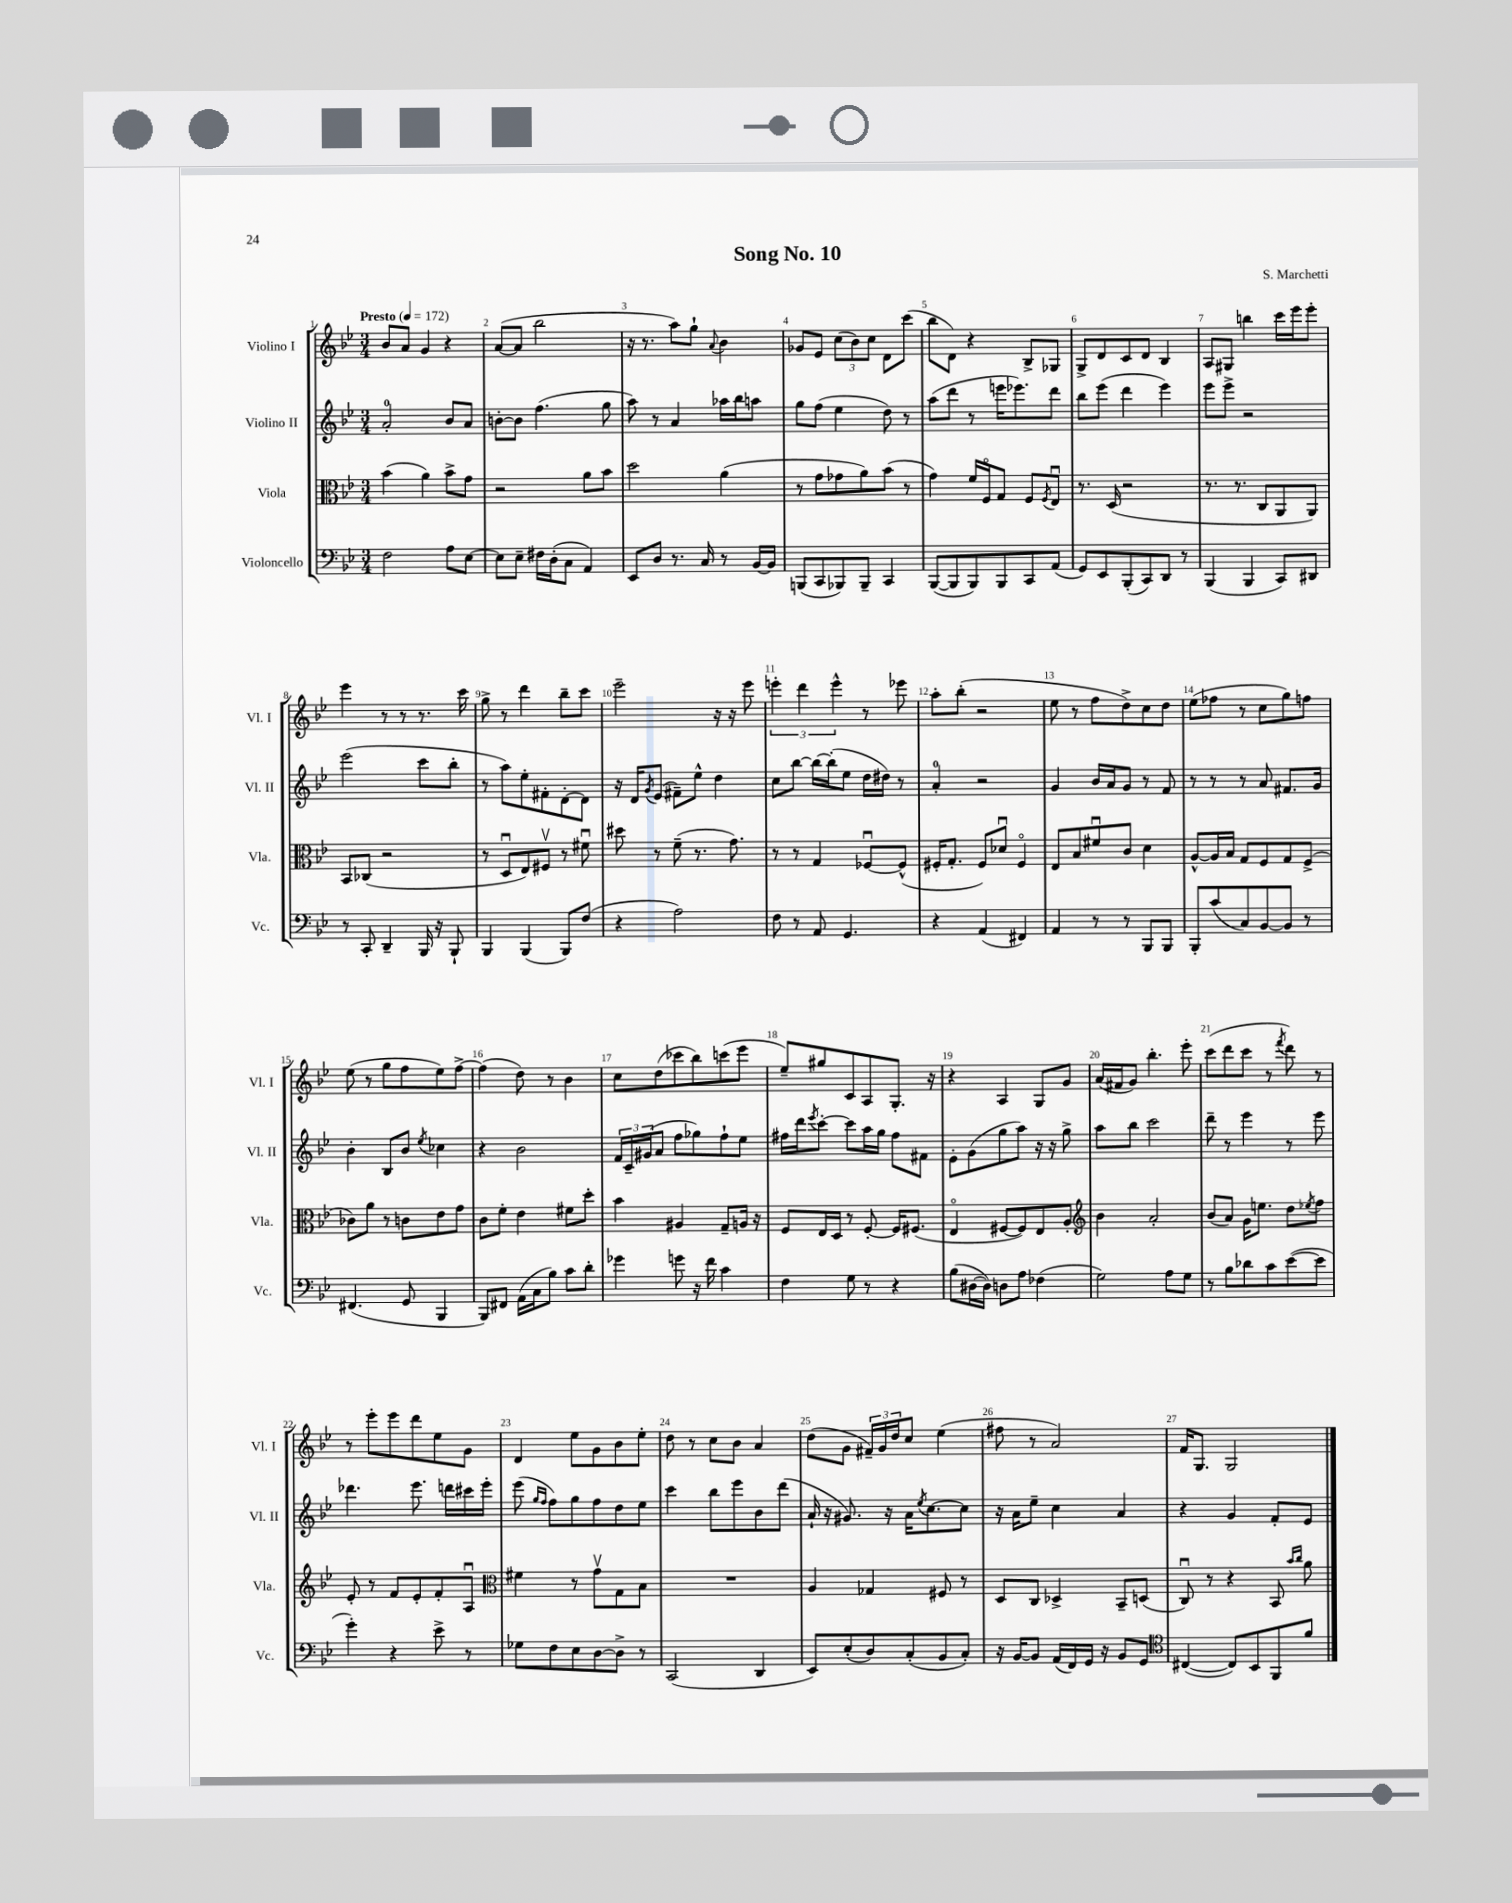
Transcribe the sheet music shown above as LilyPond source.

\header { title = "Song No. 10" composer = "S. Marchetti" }
<<
\new StaffGroup <<
\new Staff = "s0" \with { instrumentName = "Violino I" shortInstrumentName = "Vl. I" } {
    \clef treble \key bes \major \numericTimeSignature \time 3/4 \tempo "Presto" 4 = 172
    bes'8 a'8 g'4 r4 |
    a'8~( a'8 bes''2 |
    r16 r8. a''8) g''8-! \appoggiatura { a'8 } bes'4 |
    ges'8 ees'8 \tuplet 3/2 { c''8( bes'8) c''8 } d'8 c'''8( |
    bes''8 d'8) r4 bes8-> ges8 |
    g8-> d'8 c'8 d'8 bes4 |
    a8 gis8 b''4 c'''16 ees'''16 ees'''8-. |
    ees'''4 r8 r8 r8. c'''16 |
    g''8-> r8 d'''4 bes''8-- c'''8 |
    ees'''2-- r16 r16 ees'''8 |
    \tuplet 3/2 { e'''4-. d'''4 e'''4-^ } r8 ees'''8 |
    a''8-. bes''8-.( r2 |
    ees''8 r8 f''8 d''8->) c''8 d''8 |
    ees''8( fes''8 r8 c''8 g''8) f''8 |
    ees''8( r8 g''8 f''8 ees''8) f''8~-> |
    f''4( d''8) r8 bes'4 |
    c''8 d''8( ces'''8 bes''8) c'''8( ees'''8 |
    ees''8--) gis''8 c'8 a8 g8.-. r16 |
    r4 a4 g8 g'8 |
    a'16( fis'16 g'8) bes''4.-. ees'''8-. |
    c'''8( d'''8 c'''8 r8 \acciaccatura { f'''8 } d'''8) r8 |
    r8 ees'''8-. ees'''8 d'''8 ees''8 g'8 |
    d'4 ees''8 g'8 bes'8 ees''8-. |
    d''8 r8 c''8 bes'8 a'4 |
    d''8( g'8 \tuplet 3/2 { fis'16--) g'16 d''16 } c''8 ees''4( |
    fis''8 r8 a'2) |
    f'16 g8. g2 \bar "|." |
}
\new Staff = "s1" \with { instrumentName = "Violino II" shortInstrumentName = "Vl. II" } {
    \clef treble \key bes \major \numericTimeSignature \time 3/4
    a'2-0-. bes'8 a'8 |
    b'8~-. b'8 f''4.( g''8 |
    a''8) r8 a'4 aes''16 bes''16 a''8 |
    g''8 f''8( ees''4 d''8) r8 |
    a''8( d'''8 r8 e'''16 ees'''8.) d'''8 |
    bes''8 ees'''8( d'''4 ees'''4) |
    ees'''8 ees'''8-> r2 |
    ees'''2( c'''8 bes''8-. |
    r8 a''8) ees''8-. fis'8-. d'8~-. d'8 |
    r16 d'16 \acciaccatura { g'8 } ees'8( fis'8--) ees''8-^ d''4 |
    c''8 bes''8~ bes''16~ bes''16-.( ees''8 d''16 dis''16) r8 |
    a'4-0-. r2 |
    g'4 bes'16 a'16 g'8 r8 f'8 |
    r8 r8 r8 a'8 fis'8. g'16 |
    bes'4-. bes8 bes'8 \acciaccatura { ees''8 } ces''4 |
    r4 bes'2 |
    \tuplet 3/2 { f'16 c'16-- gis'16( } a'8 f''8 ges''8) f''8-! ees''8 |
    fis''16 d'''16 \acciaccatura { ees'''8 } c'''8~-. c'''8 a''16 g''16 fis''8 fis'8 |
    ees'8-. g'8( g''8 a''8) r16 r16 g''8-> |
    a''8 bes''8 c'''2 |
    d'''8-- r8 ees'''4 r8 ees'''8 |
    des'''4. ees'''8. d'''16 cis'''16 ees'''16-. |
    ees'''8( \grace { g''16 f''16 } f''8) g''8 f''8 d''8 ees''8 |
    c'''4 bes''8 ees'''8 bes'8 d'''8( |
    a'16-! r16 gis'8.) r16 a'16 \acciaccatura { ees''8 } c''8.~ c''8 |
    r16 a'16 ees''8-- c''4 a'4 |
    r4 g'4 f'8-. ees'8 \bar "|." |
}
\new Staff = "s2" \with { instrumentName = "Viola" shortInstrumentName = "Vla." } {
    \clef alto \key bes \major \numericTimeSignature \time 3/4
    bes'4( a'4) bes'8-> g'8 |
    r2 a'8 bes'8 |
    d''2 a'4( |
    r8 g'8 ges'8 a'8) bes'8( r8 |
    g'4) f'16 f16\flageolet g8 f8 \acciaccatura { f8 } ees8\downbow |
    r8. d16( r2 |
    r8. r8. c8 a,8 a,8) |
    bes,8 ces8( r2 |
    r8 d8\downbow ees8) fis8\upbow r8 fis'8\downbow |
    dis''8 r8 f'8--( r8. g'8.) |
    r8 r8 g4 fes8~\downbow fes8-^( |
    fis16-. g8.-. fis8) des'8\downbow fis4\flageolet |
    ees8 bes8 fis'8\downbow c'8 d'4 |
    a8~-^ a16 bes16 g8 f8 g8 f8->( |
    ces'8) a'8 r8 c'8 ees'8 g'8 |
    c'8 f'8-. ees'4 fis'8 d''8-. |
    bes'4 ais4 g8-- a16 r16 |
    f8 ees16 d16 r8 f8~-. f16 fis8.( |
    ees4\flageolet fis8~ fis8) ees8 a8-. |
    \clef treble bes'4 a'2-. |
    bes'8( a'8) g'16 e''8. d''8 \acciaccatura { ees''8 } f''8 |
    ees'8-. r8 f'8 ees'8-. f'8-. a8\downbow |
    \clef alto fis'4 r8 g'8\upbow g8 bes8 |
    R2. |
    a4 ges4 fis8 r8 |
    d8 c8 des4-> bes,8-- d8( |
    c8\downbow) r8 r4 bes,8 \grace { bes'16 c''16 } a'8 \bar "|." |
}
\new Staff = "s3" \with { instrumentName = "Violoncello" shortInstrumentName = "Vc." } {
    \clef bass \key bes \major \numericTimeSignature \time 3/4
    f2 a8 ees8~ |
    ees8 ees8-- fis16 d16-.( c8 a,4) |
    ees,8 d8 r8. c16 r8 bes,16~ bes,16 |
    b,,8( c,8 bes,,8) bes,,8-- c,4 |
    bes,,8~( bes,,8 bes,,8) bes,,8 c,8 a,8( |
    g,8) ees,8 bes,,8-.( c,8) d,8 r8 |
    bes,,4( bes,,4 c,8) dis,8 |
    r8 c,8-. d,4-- bes,,16 r16 bes,,8-! |
    bes,,4 bes,,4( bes,,8) f8( |
    r4 a2) |
    f8 r8 a,8 g,4. |
    r4 a,4( fis,4) |
    a,4 r8 r8 bes,,8 bes,,8 |
    bes,,8-. c'8( c8) bes,8~ bes,8 r8 |
    fis,4.( g,8 bes,,4 |
    bes,,8) fis,8 a,16( c16 bes8) c'8 d'8-. |
    ges'4 g'8 r16 f'16 c'4 |
    f4 g8 r8 r4 |
    bes8( dis16~ dis16) d8 a8 fes4( |
    g2) a8 g8 |
    r8 bes8 des'8 c'8 ees'8~( ees'8 |
    g'4-.) r4 ees'8-> r8 |
    ges8 f8 ees8 d8~ d8-> r8 |
    c,2( d,4 |
    ees,8) ees8-.( d8) c8-.( bes,8 c8-.) |
    r16 bes,16~ bes,8 a,16( f,16) g,16 r16 bes,8 g,8 |
    \clef tenor cis4~( cis8) bes,8 f,8 f'8 \bar "|." |
}
>>
>>
\layout { \context { \Score \override BarNumber.break-visibility = ##(#f #t #t) barNumberVisibility = #all-bar-numbers-visible } }
